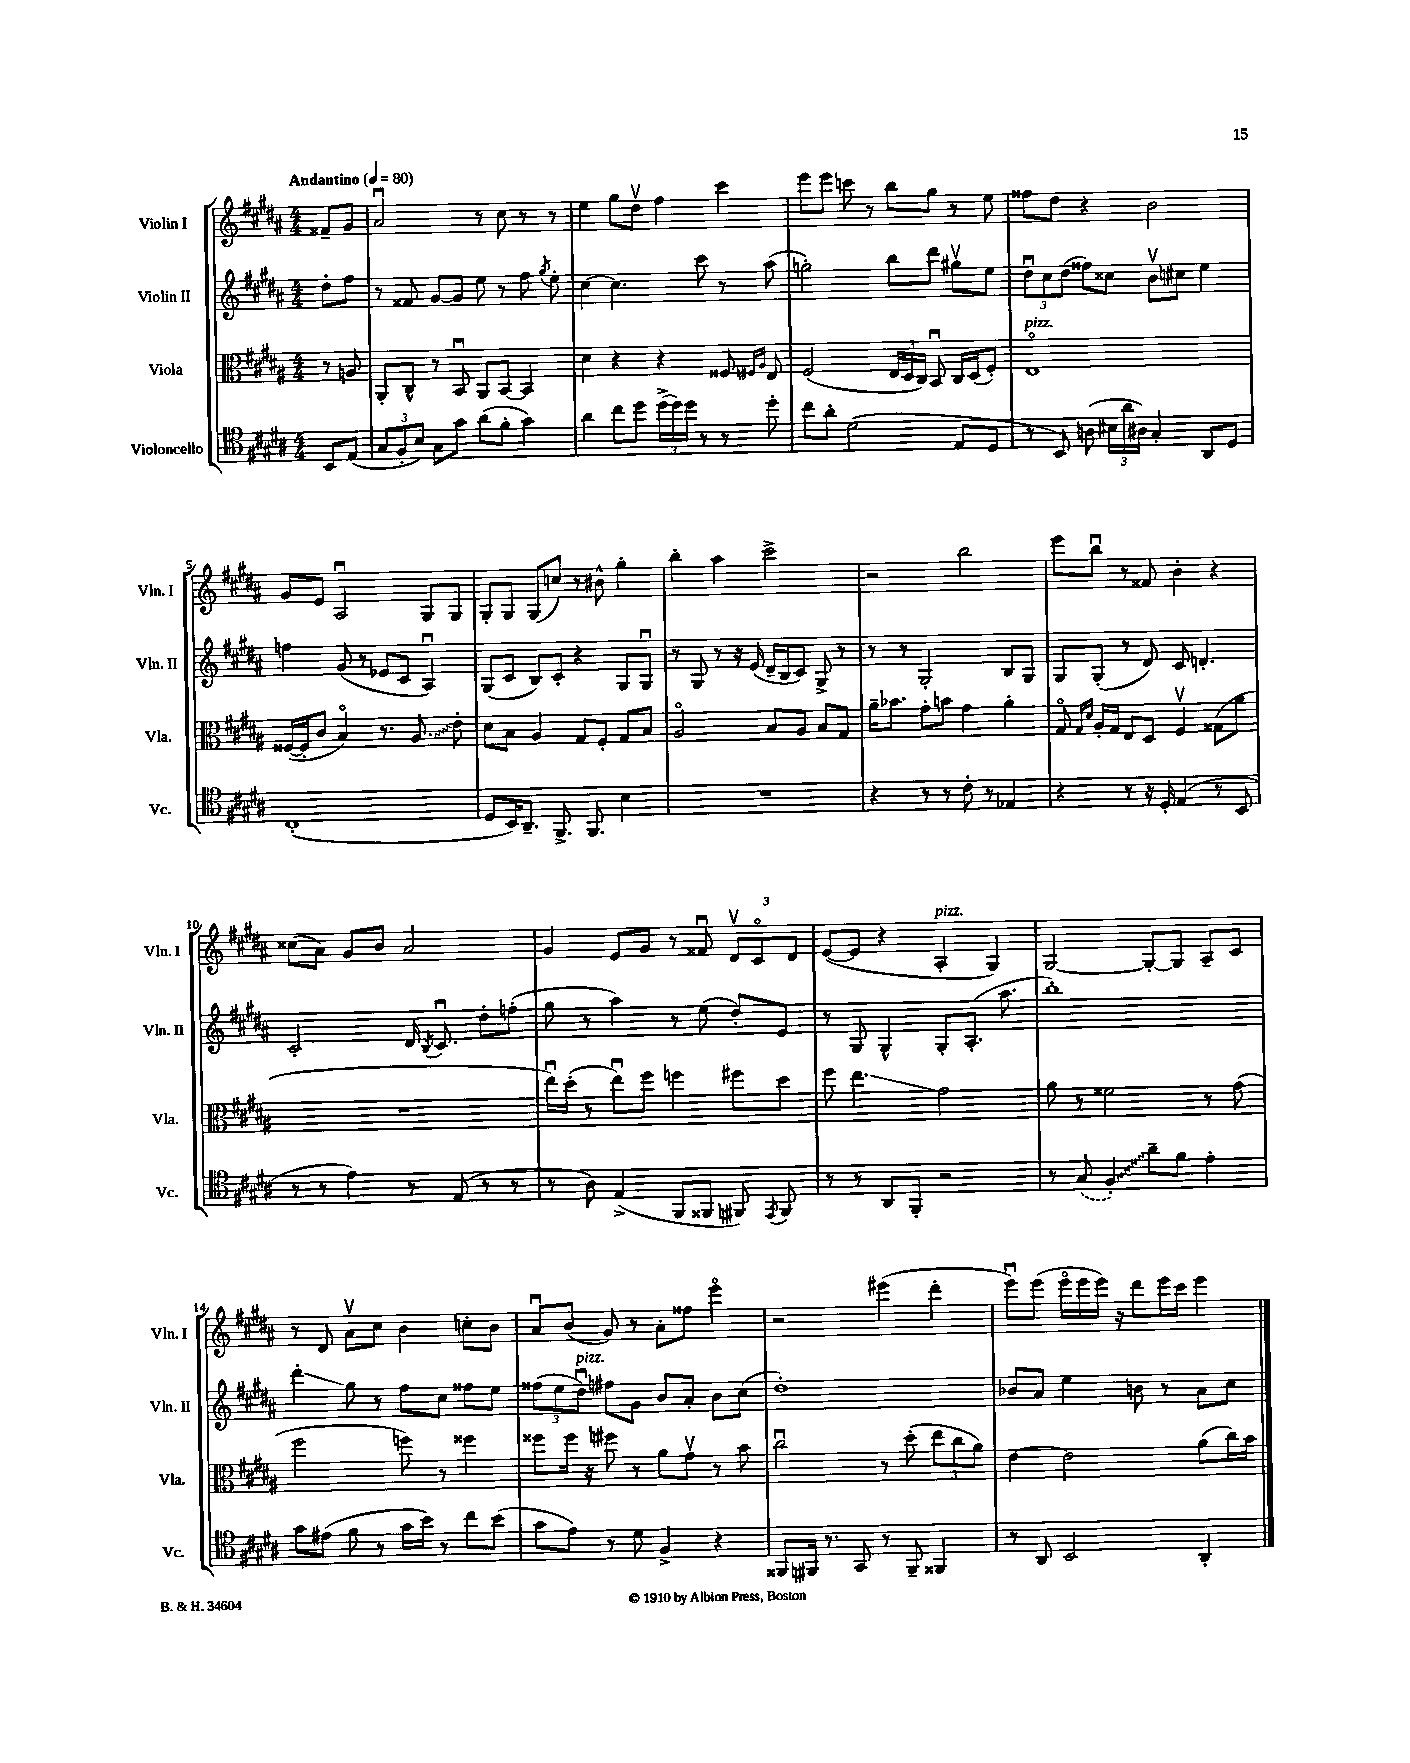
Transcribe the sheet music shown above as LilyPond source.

<<
\new StaffGroup <<
\new Staff = "s0" \with { instrumentName = "Violin I" shortInstrumentName = "Vln. I" } {
    \clef treble \key b \major \numericTimeSignature \time 4/4 \partial 4 \tempo "Andantino" 4 = 80
    \autoBeamOff fisis'8[-- gis'8] |
    ais'2\downbow r8 cis''8 r8 r8 |
    e''4 gis''8[ dis''8]\upbow fis''4 cis'''4 |
    e'''8[ e'''8] c'''8 r8 b''8[ gis''8] r8 e''8 |
    fisis''8[ dis''8] r4 b'2 |
    gis'8[ e'8] ais2\downbow gis8[ gis8] |
    gis8[-. gis8] gis8[( c''8]) r8 bis'8-^ gis''4-. |
    b''4-. ais''4 cis'''2-> |
    r2 b''2 |
    e'''8[ b''8]\downbow r8 fisis'8 b'4-. r4 |
    cisis''8[( ais'8]) gis'8[ b'8] ais'2 |
    gis'4 e'8[ gis'8] r8 fisis'8\downbow \tuplet 3/2 { dis'8[\upbow cis'8\flageolet dis'8] } |
    e'8[~( e'8] r4 ais4-.^\markup { \italic "pizz." } gis4) |
    gis2~ gis8[~-. gis8] ais8[-- cis'8] |
    r8 dis'8 ais'8[\upbow cis''8] b'4 c''8[-. b'8] |
    ais'8[\downbow b'8]( gis'8) r8 ais'8[-. fisis''8] e'''4\flageolet |
    r2 eis'''4( dis'''4-. |
    e'''8[\downbow) e'''8]( e'''16[\flageolet e'''16 e'''16]) r16 dis'''8[ e'''16 cis'''16] e'''4 \bar "|." |
}
\new Staff = "s1" \with { instrumentName = "Violin II" shortInstrumentName = "Vln. II" } {
    \clef treble \key b \major \numericTimeSignature \time 4/4 \partial 4
    \autoBeamOff dis''8[-. fis''8] |
    r8 fisis'8 gis'8[~ gis'8] e''8 r8 fis''8 \acciaccatura { gis''8 } e''8-. |
    cis''4~ cis''4. cis'''8 r8 ais''8( |
    g''2-.) b''8[ dis'''8] gis''8[\upbow e''8] |
    \tuplet 3/2 { dis''8[\downbow cis''8 dis''8]( } fisis''8[) cisis''8] b'8[\upbow cis''8] e''4 |
    f''4 gis'8( r8 ees'8[ cis'8] ais4\downbow) |
    gis8[( cis'8] b8[) cis'8]-. r4 gis8[ gis8]\downbow |
    r8 gis8 r8 r16 e'16( dis'16[-- b16 cis'8]) gis8-> r8 |
    r8 r8 gis2-. b8[ gis8] |
    gis8[ gis8]-.( r8 dis'8) cis'8 d'4.-. |
    cis'2-. dis'16 \acciaccatura { b8 } cis'8.\downbow dis''8[-. f''8]-.( |
    gis''8 r8 ais''4) r8 e''8( dis''8[-.) e'8] |
    r8 gis8 gis4-^ gis8[-. ais8.]-.( ais''8. |
    b''1-.) |
    dis'''4-.\glissando gis''8 r8 fis''8[ cis''8] fisis''8[ e''8] |
    \tuplet 3/2 { fisis''8[( e''8 dis''8]\downbow^\markup { \italic "pizz." }) } fis''8[ gis'8] b'8[ ais'8]-. b'8[ cis''8]( |
    dis''1-.) |
    bes'8[ ais'8] e''4 b'8 r8 ais'8[ cis''8] \bar "|." |
}
\new Staff = "s2" \with { instrumentName = "Viola" shortInstrumentName = "Vla." } {
    \clef alto \key b \major \numericTimeSignature \time 4/4 \partial 4
    \autoBeamOff r8 a8 |
    ais,8[-. cis8]-^ r8 b,8\downbow ais,8[ b,8]~ b,4 |
    dis'4 r4 r4 fisis8 \grace { fis16[ ais16] } e8 |
    fis2( \tuplet 3/2 { e16[ dis16 cis16]) } b,8\downbow cis16[ dis16( fis8]-.) |
    e1\flageolet^\markup { \italic "pizz." } |
    fisis16[~( fisis16-. cis'8] b4\flageolet) r8. \once \override Glissando.style = #'zigzag ais8.\glissando e'8-. |
    dis'8[ b8] ais4 gis8[ fis8]-. gis8[ b8] |
    ais2\flageolet b8[ ais8] b8[ gis8] |
    ais'16[-- bes'8.] gis'8[-. b'8] gis'4 ais'4-. |
    gis8\flageolet \grace { gis16[ dis'16] } ais16[-. gis16] e8[ dis8] fis4\upbow gisis8[( ais'8] |
    R1 |
    e''16[\downbow) dis''16]-.( r8 e''8[\downbow) fis''8] f''4 fis''8[ dis''8] |
    fis''8 e''4.\glissando gis'2 |
    ais'8 r8 fisis'2 r8 gis'8( |
    fis''2 f''8) r8 fisis''4 |
    fisis''8[ fisis''16] r16 fis''8 r8 ais'8[ gis'8]\upbow r8 b'8 |
    cis''2\downbow r8 dis''8-.( \tuplet 3/2 { e''8[ cis''8 ais'8]) } |
    e'4~ e'2 ais'8[( cis''16) b'16] \bar "|." |
}
\new Staff = "s3" \with { instrumentName = "Violoncello" shortInstrumentName = "Vc." } {
    \clef tenor \key b \major \numericTimeSignature \time 4/4 \partial 4
    \autoBeamOff b,8[ e8]( |
    \tuplet 3/2 { gis8[ fis8-. b8]) } gis8[ gis'8] ais'8[( fis'8]-. gis'4) |
    ais'4 cis''8[ dis''8] \tuplet 3/2 { dis''16[->( dis''16) dis''16] } r8 r8 dis''8-. |
    cis''8[ ais'8]-. dis'2( e8[ dis8] |
    r8 b,8) a8( \tuplet 3/2 { bis16[ ais'16 ais16]) } gis4-. ais,8[ dis8] |
    cis1-.( |
    dis8[ b,16) ais,8.]-- fis,8.-> fis,8. b4 |
    R1 |
    r4 r8 r8 cis'8-. r8 ees4 |
    r4 r8 r16 dis16-. e4( r8 b,8 |
    r8 r8 e'4) r8 e8( r8 r8 |
    r8 ais8) e4->( fis,8[ fisis,8] fis,8) \acciaccatura { e,8 } fis,8 |
    r8 r8 ais,8[ fis,8]-. r2 |
    r8 \once \slurDashed gis8( \once \override Glissando.style = #'zigzag fis4-.\glissando) ais'8[-- fis'8] e'4-. |
    gis'8[ eis'8]( fis'8 r8 gis'16[ b'16]) r8 cis''8[ b'8]( |
    gis'8[ e'8]) r8 dis'8 fis4-> r4 |
    fisis,8[ fis,16] r8. gis,8 r8 fis,8-- fisis,4 |
    r8 ais,8 b,2 ais,4-. \bar "|." |
}
>>
>>
